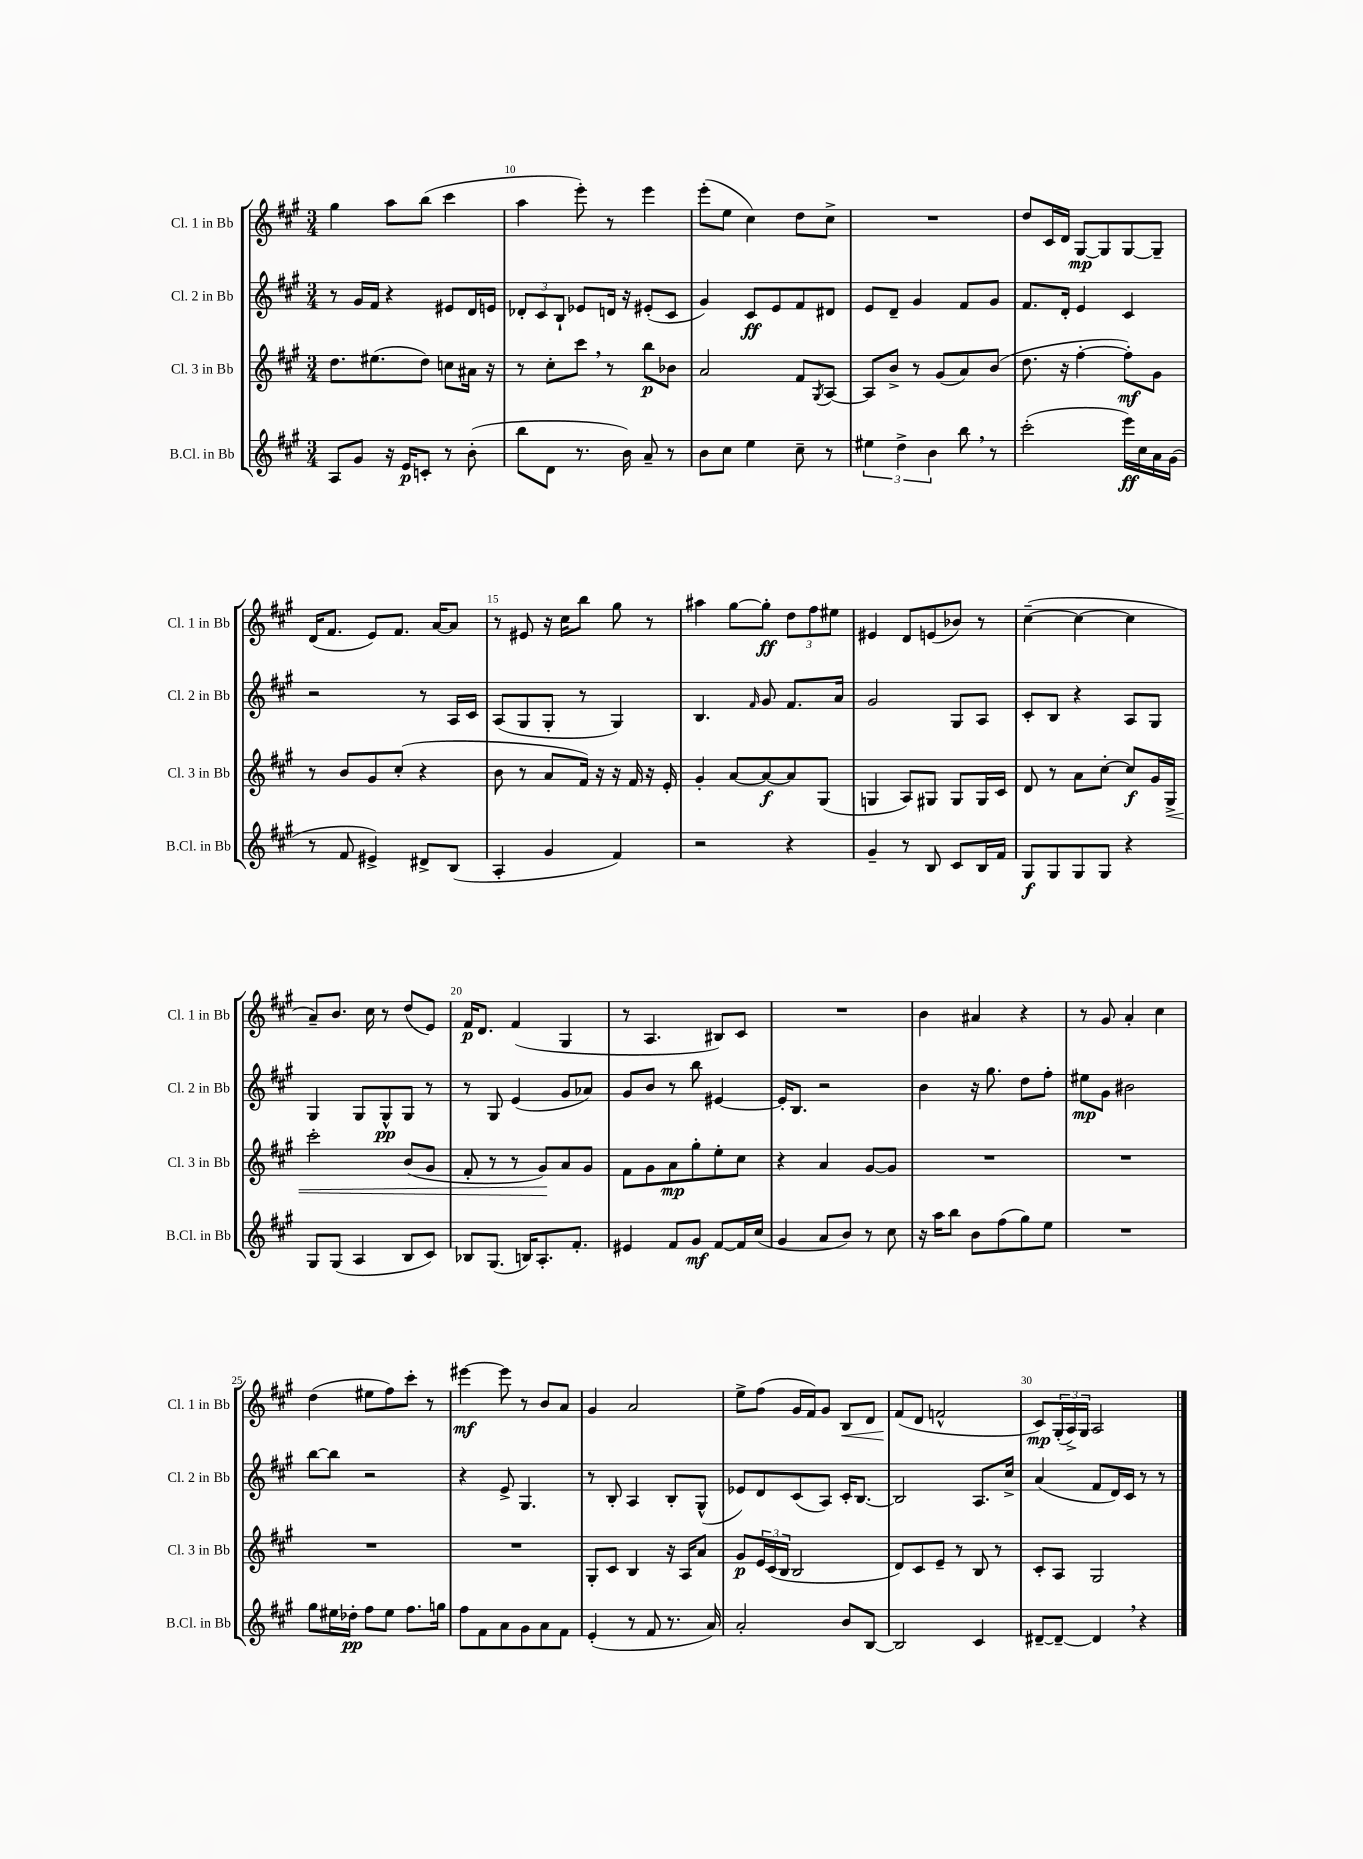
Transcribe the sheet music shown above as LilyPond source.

<<
\new StaffGroup <<
\new Staff = "s0" \with { instrumentName = "Cl. 1 in Bb" shortInstrumentName = "Cl. 1 in Bb" } {
    \clef treble \key a \major \numericTimeSignature \time 3/4
    gis''4 a''8 b''8( cis'''4 |
    a''4 e'''8-.) r8 e'''4 |
    e'''8-.( e''8 cis''4) d''8 cis''8-> |
    R2. |
    d''8 cis'16 d'16 gis8~\mp gis8 gis8~ gis8-- |
    d'16( fis'8. e'8) fis'8. a'16~ a'8 |
    r8 eis'8 r16 cis''16 b''8 gis''8 r8 |
    ais''4 gis''8~ gis''8-.\ff \tuplet 3/2 { d''8 fis''8 eis''8 } |
    eis'4 d'8 e'8( bes'8) r8 |
    cis''4~--( cis''4~ cis''4 |
    a'8--) b'8. cis''16 r8 d''8( e'8) |
    fis'16\p d'8. fis'4( gis4 |
    r8 a4. bis8) cis'8 |
    R2. |
    b'4 ais'4 r4 |
    r8 gis'8 a'4-. cis''4 |
    d''4( eis''8 fis''8) cis'''8-. r8 |
    eis'''4~\mf eis'''8 r8 b'8 a'8 |
    gis'4 a'2 |
    e''8-> fis''8( gis'16 fis'16) gis'8 b8\< d'8 |
    fis'8\!( d'8 f'2-^ |
    cis'8\mp) \tuplet 3/2 { gis16-.( a16->) gis16 } a2 \bar "|." |
}
\new Staff = "s1" \with { instrumentName = "Cl. 2 in Bb" shortInstrumentName = "Cl. 2 in Bb" } {
    \clef treble \key a \major \numericTimeSignature \time 3/4
    r8 gis'16 fis'16 r4 eis'8 d'16 e'16 |
    \tuplet 3/2 { des'8-. cis'8 b8-! } ees'8 d'16 r16 eis'8-.( cis'8 |
    gis'4) cis'8\ff e'8 fis'8 dis'8 |
    e'8 d'8-- gis'4 fis'8 gis'8 |
    fis'8. d'16-. e'4 cis'4 |
    r2 r8 a16 cis'16 |
    a8( gis8 gis8-. r8 gis4) |
    b4. \grace { fis'16 } gis'8 fis'8. a'16 |
    gis'2 gis8 a8 |
    cis'8-. b8 r4 a8 gis8 |
    gis4 gis8 gis8-^\pp gis8 r8 |
    r8 gis8 e'4( gis'8 aes'8) |
    gis'8 b'8 r8 b''8 eis'4~ |
    eis'16-. b8. r2 |
    b'4 r16 gis''8. d''8 fis''8-. |
    eis''8\mp gis'8 bis'2 |
    b''8~ b''8 r2 |
    r4 e'8-> gis4. |
    r8 b8-. a4 b8-. gis8-^( |
    ees'8) d'8 cis'8( a8) cis'16-. b8.~ |
    b2 a8. cis''16-> |
    a'4( fis'8 d'16) cis'16 r8 r8 \bar "|." |
}
\new Staff = "s2" \with { instrumentName = "Cl. 3 in Bb" shortInstrumentName = "Cl. 3 in Bb" } {
    \clef treble \key a \major \numericTimeSignature \time 3/4
    d''8. eis''8.( d''8) c''8 ais'16 r16 |
    r8 cis''8-. cis'''8 \breathe r8 b''8\p bes'8 |
    a'2 fis'8 \acciaccatura { gis8 } a8~ |
    a8 b'8-> r8 gis'8( a'8) b'8( |
    d''8. r16 fis''4~-. fis''8-.\mf) gis'8 |
    r8 b'8 gis'8 cis''8-.( r4 |
    b'8 r8 a'8 fis'16) r16 r16 fis'16 r16 e'16-. |
    gis'4-. a'8~ a'8~\f a'8 gis8( |
    g4 a8) gis8 gis8 gis16 cis'16 |
    d'8 r8 a'8 cis''8~-. cis''8\f gis'16 gis16->\< |
    cis'''2-. b'8( gis'8 |
    fis'8-. r8 r8 gis'8\!) a'8 gis'8 |
    fis'8 gis'8 a'8\mp gis''8-. e''8-. cis''8 |
    r4 a'4 gis'8~ gis'8 |
    R2. |
    R2. |
    R2. |
    R2. |
    gis8-. cis'8 b4 r16 a16 a'8 |
    gis'8\p \tuplet 3/2 { e'16 cis'16( b16 } b2 |
    d'8) cis'8 e'8-- r8 b8 r8 |
    cis'8-. a8 gis2 \bar "|." |
}
\new Staff = "s3" \with { instrumentName = "B.Cl. in Bb" shortInstrumentName = "B.Cl. in Bb" } {
    \clef treble \key a \major \numericTimeSignature \time 3/4
    a8 gis'8 r16 e'16\p c'8-. r8 b'8-.( |
    b''8 d'8 r8. b'16) a'8-- r8 |
    b'8 cis''8 e''4 cis''8-- r8 |
    \tuplet 3/2 { eis''4 d''4-> b'4 } b''8 \breathe r8 |
    cis'''2-.( e'''16\ff) cis''16 a'16 gis'16( |
    r8 fis'8 eis'4->) dis'8-> b8( |
    a4-. gis'4 fis'4) |
    r2 r4 |
    gis'4-- r8 b8 cis'8 b16 fis'16 |
    gis8\f gis8 gis8 gis8 r4 |
    gis8 gis8( a4 b8 cis'8) |
    bes8 gis8.( b16) a8.-. fis'8.-. |
    eis'4 fis'8 gis'8\mf fis'8~ fis'16 cis''16( |
    gis'4 a'8 b'8) r8 cis''8 |
    r16 a''16 b''8 b'8 fis''8( gis''8) e''8 |
    R2. |
    gis''8 eis''16 des''16-.\pp fis''8 eis''8 fis''8. g''16 |
    fis''8 fis'8 a'8 gis'8 a'8 fis'8 |
    e'4-.( r8 fis'8 r8. a'16) |
    a'2-. b'8 b8~ |
    b2 cis'4 |
    dis'8~-- dis'8~-- dis'4 \breathe r4 \bar "|." |
}
>>
>>
\layout { \context { \Score currentBarNumber = #9 \override BarNumber.break-visibility = ##(#f #t #t) barNumberVisibility = #(every-nth-bar-number-visible 5) } }
